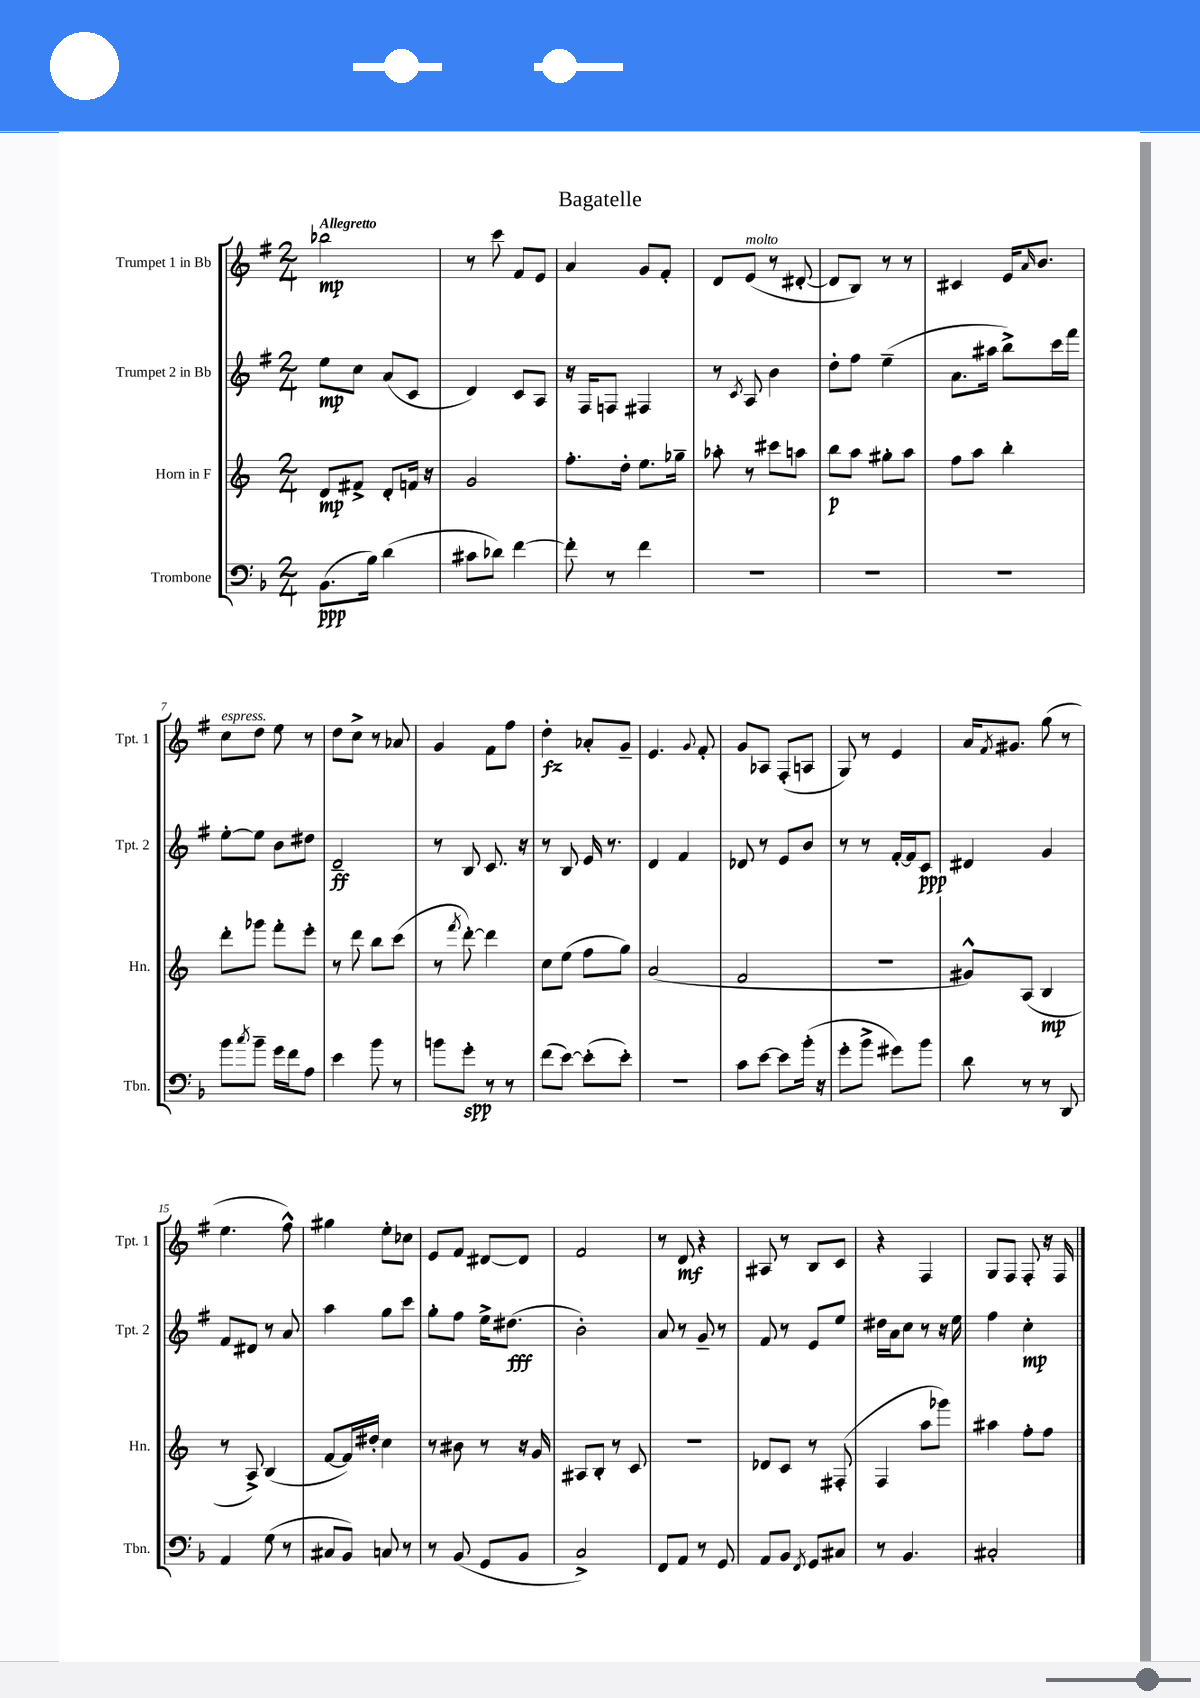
\header { title = "Bagatelle" }
<<
\new StaffGroup <<
\new Staff = "s0" \with { instrumentName = "Trumpet 1 in Bb" shortInstrumentName = "Tpt. 1" } {
    \clef treble \key g \major \numericTimeSignature \time 2/4 \tempo "Allegretto"
    bes''2\mp |
    r8 c'''8 fis'8 e'8 |
    a'4 g'8 fis'8-. |
    d'8 e'8^\markup { \italic "molto" }( r8 dis'8~-. |
    dis'8 b8) r8 r8 |
    cis'4 e'16 \grace { a'16 } b'8. |
    c''8^\markup { \italic "espress." } d''8 e''8 r8 |
    d''8 c''8-> r8 aes'8 |
    g'4 fis'8 fis''8 |
    d''4-.\fz aes'8-. g'8-- |
    e'4. \appoggiatura { g'8 } fis'8-. |
    g'8 aes8 fis8-.( a8 |
    g8) r8 e'4 |
    a'16 \acciaccatura { fis'8 } gis'8. g''8( r8 |
    e''4. fis''8-^) |
    gis''4 e''8-. ces''8 |
    e'8 fis'8 dis'8~ dis'8 |
    fis'2 |
    r8 d'8\mf r4 |
    ais8 r8 b8 c'8 |
    r4 fis4 |
    g8 fis8 fis8-. r16 fis16 \bar "|." |
}
\new Staff = "s1" \with { instrumentName = "Trumpet 2 in Bb" shortInstrumentName = "Tpt. 2" } {
    \clef treble \key g \major \numericTimeSignature \time 2/4
    e''8\mp c''8 a'8( c'8 |
    d'4) c'8 a8 |
    r16 fis16 f8 fis4 |
    r8 \acciaccatura { c'8 } a8 b'4 |
    d''8-. fis''8 e''4--( |
    a'8. ais''16 b''8->) c'''16 fis'''16 |
    e''8~-. e''8 b'8 dis''8 |
    d'2--\ff |
    r8 b8 c'8. r16 |
    r8 b8 e'16 r8. |
    d'4 fis'4 |
    des'8 r8 e'8 b'8 |
    r8 r8 fis'16~-. fis'16 c'8\ppp |
    dis'4 g'4 |
    fis'8 dis'8 r8 a'8 |
    a''4 g''8 c'''8 |
    g''8-. fis''8 e''16-> dis''8.\fff( |
    b'2-.) |
    a'8 r8 g'8-- r8 |
    fis'8 r8 e'8 e''8 |
    dis''16 a'16 c''8 r8 r16 e''16 |
    fis''4 c''4-.\mp \bar "|." |
}
\new Staff = "s2" \with { instrumentName = "Horn in F" shortInstrumentName = "Hn." } {
    \clef treble \key c \major \numericTimeSignature \time 2/4
    d'8\mp fis'8-> d'8-. f'16 r16 |
    g'2 |
    f''8.-. d''16-. e''8. ges''16-- |
    aes''8-. r8 cis'''8 a''8 |
    b''8\p a''8 gis''8-. a''8 |
    f''8 a''8 b''4-. |
    d'''8-. ges'''8 f'''8-. e'''8-. |
    r8 d'''8 b''8 c'''8( |
    r8 \acciaccatura { f'''8 } d'''8~-.) d'''4 |
    c''8 e''8( f''8 g''8) |
    a'2( |
    f'2 |
    r2 |
    gis'8-^) a8( b4\mp |
    r8 a8->) b4( |
    f'8~ f'16) dis''16-. c''4 |
    r8 bis'8 r8 r16 g'16 |
    ais8 b8-. r8 c'8 |
    R2 |
    des'8 c'8 r8 fis8-.( |
    f4 a''8 ges'''8) |
    ais''4 f''8-. f''8 \bar "|." |
}
\new Staff = "s3" \with { instrumentName = "Trombone" shortInstrumentName = "Tbn." } {
    \clef bass \key f \major \numericTimeSignature \time 2/4
    bes,8.\ppp( bes16) d'4( |
    cis'8 des'8) f'4~ |
    f'8-. r8 f'4 |
    R2 |
    R2 |
    R2 |
    bes'8 \acciaccatura { c''8 } bes'8-- g'16 f'16 a8 |
    e'4 bes'8 r8 |
    b'8 g'8-.\spp r8 r8 |
    f'8( e'8~) e'8-.( e'8-.) |
    R2 |
    c'8 e'8~ e'8 bes'16-.( r16 |
    g'8-. bes'8-> gis'8) bes'8 |
    d'8 r8 r8 d,8 |
    a,4 g8( r8 |
    cis8 bes,8) c8 r8 |
    r8 bes,8( g,8 bes,8 |
    c2->) |
    f,8 a,8 r8 g,8 |
    a,8 bes,8 \acciaccatura { f,8 } g,8 cis8 |
    r8 bes,4. |
    cis2-. \bar "|." |
}
>>
>>
